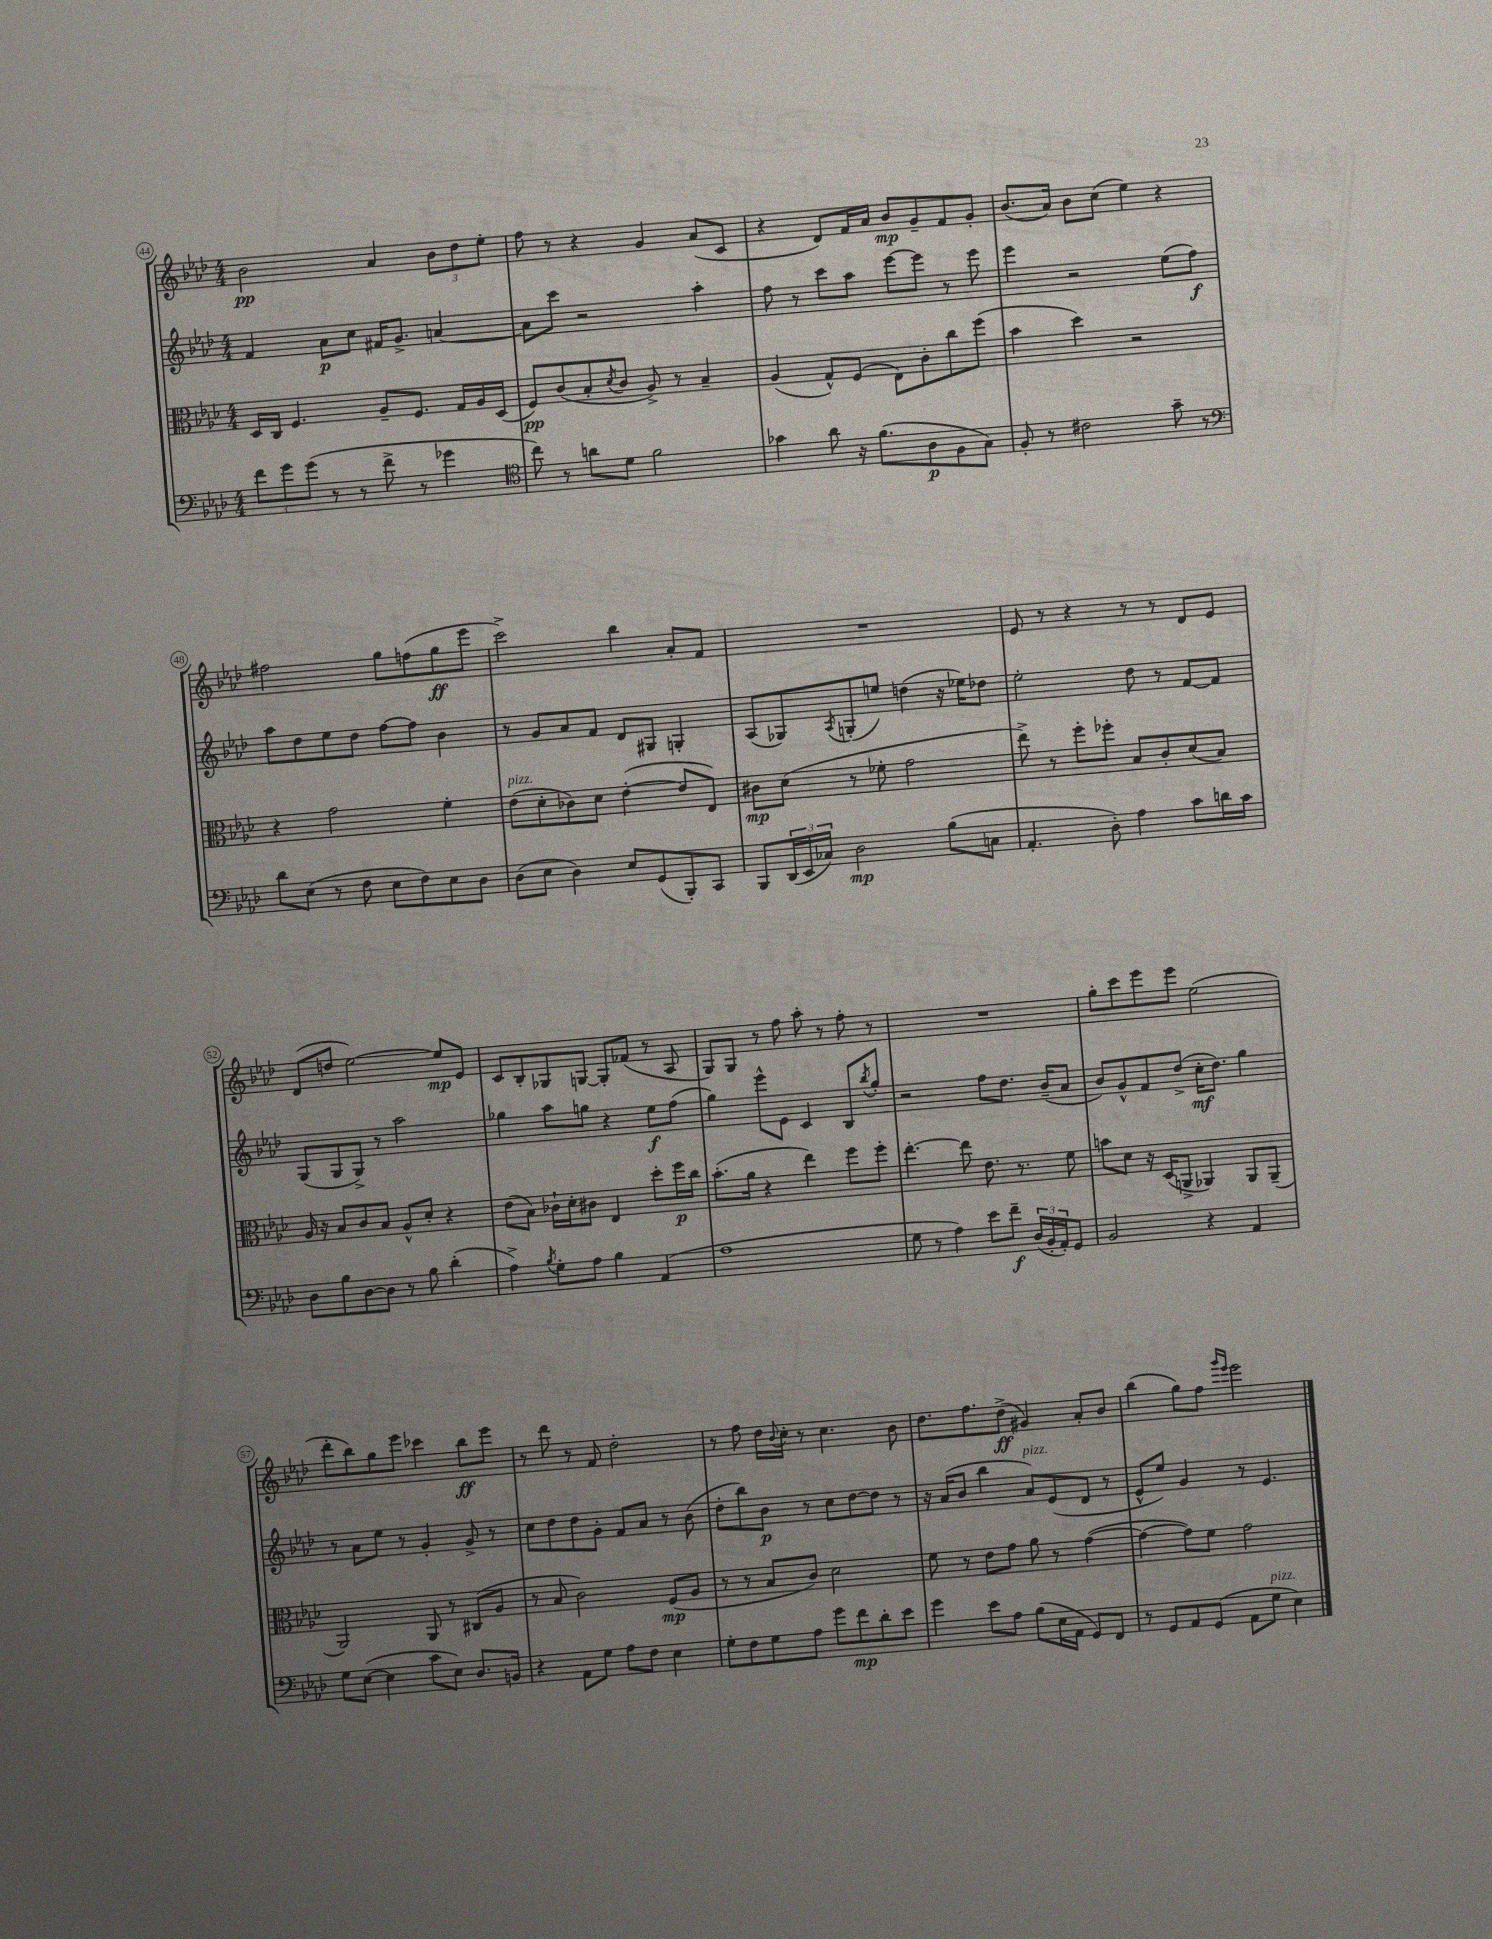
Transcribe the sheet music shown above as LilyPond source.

<<
\new StaffGroup <<
\new Staff = "s0" {
    \clef treble \key aes \major \numericTimeSignature \time 4/4
    bes'2\pp aes'4 \tuplet 3/2 { bes'8 des''8 ees''8-. } |
    f''8 r8 r4 g'4 aes'8( c'8 |
    r4 des'8) f'16 aes'16 bes'8\mp g'8-- f'8 g'8-. |
    bes'8.( aes'16) bes'8 c''8( ees''4) r4 |
    fis''2 g''8 f''8( g''8\ff ees'''8 |
    c'''2->) bes''4 aes'8-. f'8 |
    R1 |
    ees'8 r8 r4 r8 r8 des'8 ees'8 |
    des'8( d''8 ees''2~) ees''8\mp ees'8 |
    c'8 bes8-. ges8 g8~ g8-. fes'8( r8 aes8 |
    g8) g8 r8 f''8 aes''8-. r8 f''8-. r8 |
    R1 |
    g''8-. c'''8 ees'''8 ees'''8 ees''2( |
    des'''8-. bes''8) g''8 ees'''8 ces'''4 bes''8\ff ees'''8 |
    r8 des'''8 r8 f'8 des''2-. |
    r8 f''8 des''16 \appoggiatura { bes'8 } c''16-. r8 c''4. bes'8 |
    des''8. f''8. des''8->\ff( gis'4) aes'8-. bes'8 |
    bes''4( g''8) f''8 \grace { g'''16 ees'''16 } ees'''2 \bar "|." |
}
\new Staff = "s1" {
    \clef treble \key aes \major \numericTimeSignature \time 4/4
    f'4 aes'8\p c''8 fis'16 g'8.-> a'4~ |
    a'8 c'''8 r2 aes''4-. |
    f''8 r8 c'''8 aes''8 ees'''8~ ees'''8 r8 ees'''8 |
    ees'''4 r2 ees''8( f''8\f) |
    aes''8 des''8 ees''8 des''8 f''8~ f''8 bes'4 |
    r8 g'8 aes'8 f'8 des'8 gis8 g4-. |
    aes8( ges8) \acciaccatura { aes8 } g8-.( e''8) d''4( r16 ees''16) des''8 |
    ees''2-. des''8 r8 f'8~ f'8 |
    g8( g8 g8->) r8 aes''2 |
    ges''4 aes''8 g''8 r4 ees''8\f f''8( |
    g''4) ees'''8-^ ees'8 c'4 bes8 \acciaccatura { bes''8 } g''8-. |
    r2 f''8 des''8. bes'16--( aes'8 |
    bes'8) g'8-^ f'8 des''8->( c''16-.\mf des''8.) g''4 |
    r8 aes'8 ees''8 r8 g'4-. g'8-> r8 |
    c''8 des''8 des''8 g'8-. f'8 aes'8 r8 bes'8( |
    des''8-. bes''8) bes'8\p r8 c''8 des''8~ des''8 r8 |
    r16 aes'16( bes'8 bes''4 aes'8^\markup { \italic "pizz." }) ees'8( des'8 r8 |
    ees'8-^ ees''8) g'4 r8 ees'4. \bar "|." |
}
\new Staff = "s2" {
    \clef alto \key aes \major \numericTimeSignature \time 4/4
    des16 c16 f4. aes8-- f8. g16 aes16 des16( |
    f8\pp) c'8( bes8-. \acciaccatura { des'8 } c'8 aes8->) r8 bes4-- |
    aes4( g8-^) f8( ees8) c'8-. c''8 f''8( |
    bes'4 des''4) r2 |
    r4 g'2 f'4-. |
    ees'8^\markup { \italic "pizz." }( des'8-. ces'8) des'8 ees'4~-.( ees'8 ees8) |
    cis'8\mp des'8( r8 fes'8-. g'2 |
    ees''8->) r8 f''8-. fes''8-. bes8 c'8-. des'8( bes8) |
    aes16 r16 bes8 c'8 bes8 aes8-^ des'8-. r4 |
    ees'8( bes8) ces'16-! des'16-. cis'8 ees4 des''8-. f''16\p c''16 |
    bes'8.-.( aes'16 r4 ees''4) f''8 f''8-. |
    ees''4.~-. ees''8 ees'8. r8. f'8 |
    b'8 des'8 r16 des16( a,8-> aes,4) aes,8 aes,8--( |
    aes,2) aes,8 r8 cis8( aes8 |
    r8 bes8 c'2) f8\mp( aes8 |
    r8 r8 bes8 c'8) des'2 |
    f'8 r8 ees'8 g'8 aes'8 r8 g'4~( |
    g'4~ g'8) f'8 g'2 \bar "|." |
}
\new Staff = "s3" {
    \clef bass \key aes \major \numericTimeSignature \time 4/4
    \tuplet 3/2 { f'8 g'8 g'8( } r8 r8 f'8-> r8 ges'4 |
    \clef tenor c''8) r8 a'8 des'8 f'2 |
    ges'4 aes'8 r16 f'8.( aes8\p f8 g8) |
    f8-. r8 cis'2 g'8-- r8 |
    \clef bass des'8 ees8( r8 f8 ees8 f8) ees8 des8 |
    des8( ees8 des4) ees8 g,8( bes,,8-.) c,8 |
    bes,,8 \tuplet 3/2 { des,16( ees,16 ces16) } des2\mp bes8( c8 |
    aes,4.-. des8-.) aes4 c'8 d'16 c'16 |
    des8 bes8 des8~ des8 r8 bes8 des'4-.( |
    aes4->) \acciaccatura { bes8 } g8-. aes8 bes4 aes,4( |
    aes1 |
    g8 r8 aes4) ees'8 f'8--\f \tuplet 3/2 { des16( bes,16-. aes,16-.) } g,8 |
    bes,2 r4 aes,4 |
    g8 ees8~( ees4 c'8 ees8) des8. b,16 |
    r4 aes,8 g8 aes8 f8 ees4 |
    g8-. f8 g8 aes8 g'8 f'8\mp des'8-. ees'8 |
    g'4 ees'8 aes8 bes8( ees16 aes,16 g,8) f,8 |
    r8 g,8 aes,8 g,8( aes,8 g8^\markup { \italic "pizz." } ees4) \bar "|." |
}
>>
>>
\layout { \context { \Score currentBarNumber = #44 \override BarNumber.stencil = #(make-stencil-circler 0.1 0.3 ly:text-interface::print) } }
